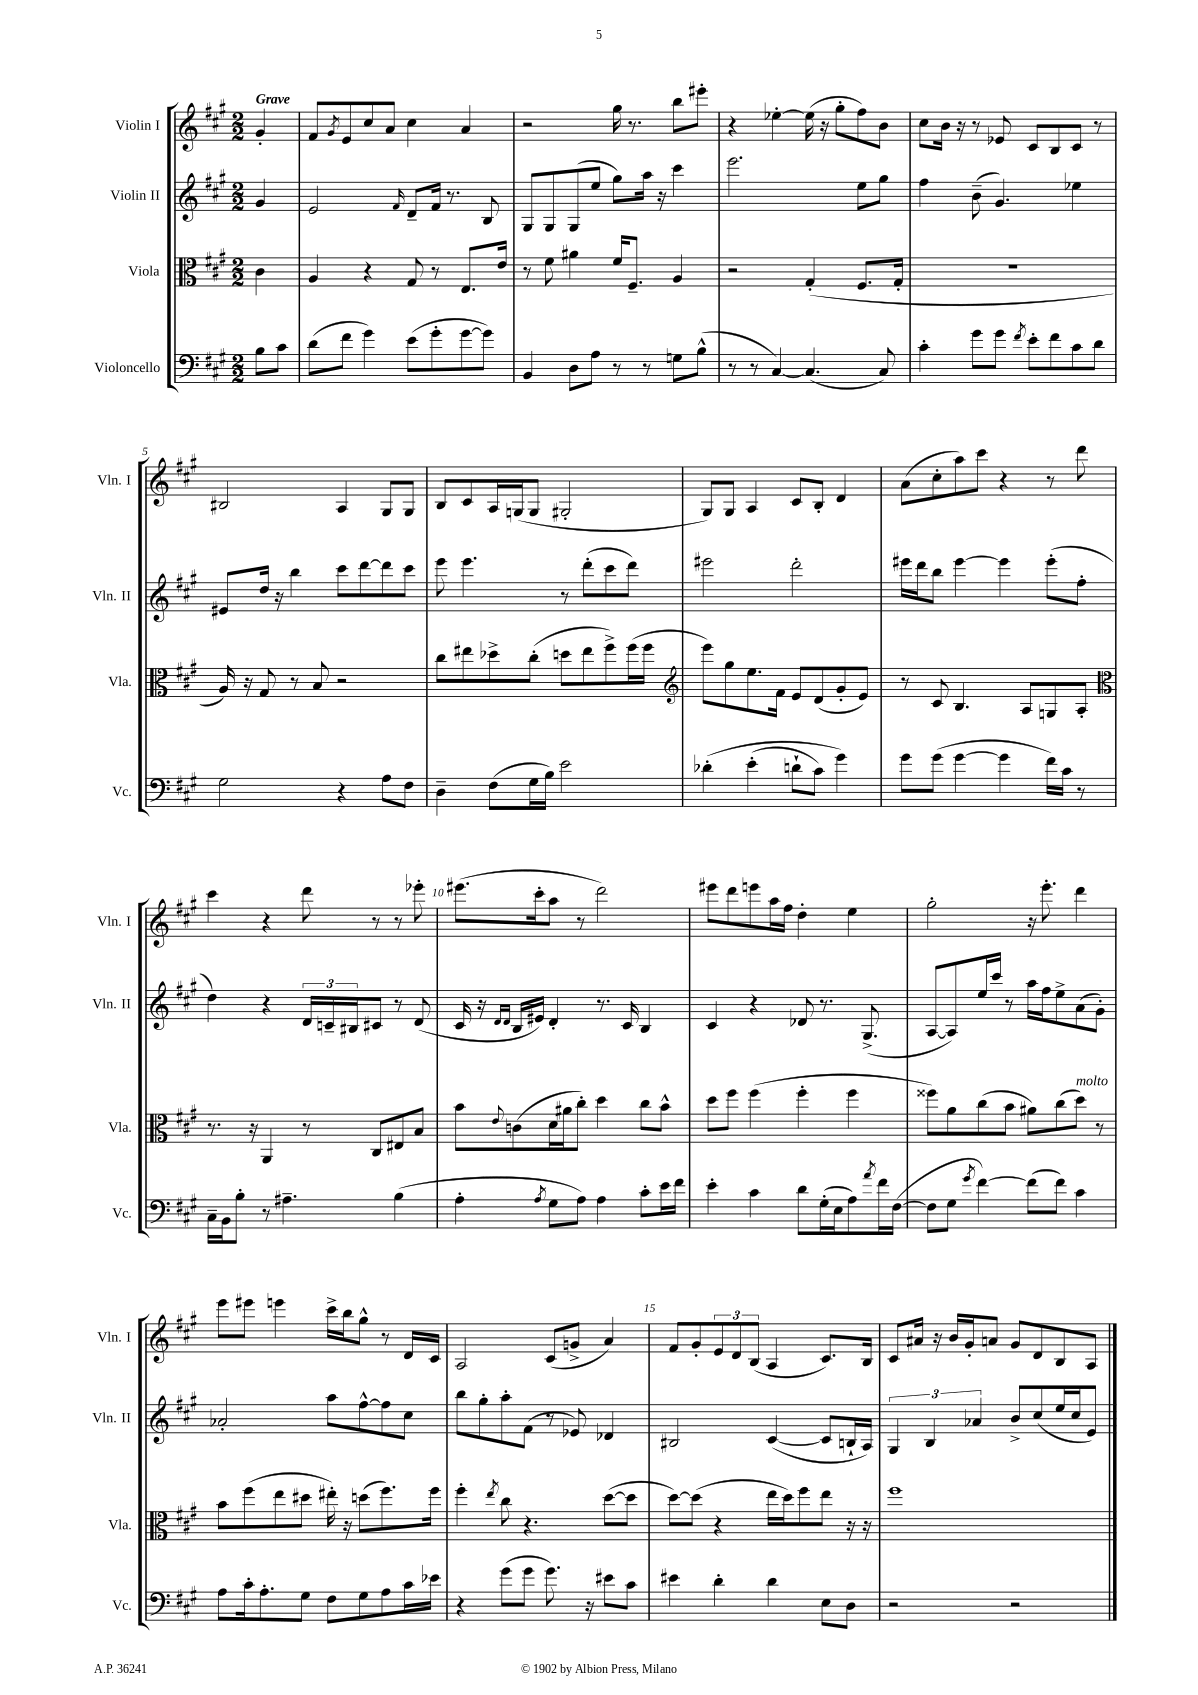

**kern	**kern	**kern	**kern
*part4	*part3	*part2	*part1
*staff4	*staff3	*staff2	*staff1
*I"Violoncello	*I"Viola	*I"Violin II	*I"Violin I
*I'Vc.	*I'Vla.	*I'Vln. II	*I'Vln. I
*clefF4	*clefC3	*clefG2	*clefG2
*k[f#c#g#]	*k[f#c#g#]	*k[f#c#g#]	*k[f#c#g#]
*M2/2	*M2/2	*M2/2	*M2/2
=	=	=	=
!	!	!	!LO:TX:a:B:t=Grave
8B\L	4c#\	4g#/	4g#'/
8c#\J	.	.	.
=1	=1	=1	=1
(8d\L	4A/	2e/	8f#/L
.	.	.	8qg#/
8f#\J	.	.	8e/
4g#\)	4r	.	8cc#/
.	.	.	8a/J
.	.	16qqf#/	.
(8e\L	8G#/	8d~/L	4cc#\
8g#'\	8r	16f#/Jk	.
.	.	8.r	.
[8g#\	8.E/L	.	4a/
8g#\J])	.	8B/	.
.	16e/Jk	.	.
=2	=2	=2	=2
4BB/	8r	8G#/L	2r
.	8f#\	8G#/	.
8D\L	4a#X\	(8G#/	.
8A\J	.	8ee/J	.
8r	16f#/KL	8gg#\L)	16gg#\
.	8.F#~/J	.	8.r
8r	.	16aa\Jk	.
.	.	16r	.
8Gn\L	4A/	4ccc#\	8bb\L
(8B^^\J	.	.	8eee#X'\J
=3	=3	=3	=3
8r	2r	2.eee\	4r
8r	.	.	.
[4C#/)	.	.	[4ee-X'\
(4.C#/]	(4G#'/	.	(16ee-\]
.	.	.	16r
.	.	.	8gg#'\L
.	8.F#/L	8ee\L	8ff#\)
8C#/)	.	8gg#\J	8b\J
.	16G#'/Jk	.	.
=4	=4	=4	=4
4c#'\	1r	4ff#\	8cc#\L
.	.	.	16b\Jk
.	.	.	16r
8g#\L	.	(8b~\	8r
8g#\J	.	4.g#/)	8e-X/
8qf#/	.	.	.
8e'\L	.	.	8c#/L
8f#\	.	.	8B/
8c#\	.	4ee-X\	8c#/J
8d\J	.	.	8r
!!LO:LB:g=z
=5	=5	=5	=5
2G#\	16A/)	8e#X/L	2B#X/
.	16r	.	.
.	8G#/	16dd/Jk	.
.	.	16r	.
.	8r	4bb\	.
.	8B/	.	.
4r	2r	8ccc#\L	4A/
.	.	[8ddd\	.
8A\L	.	8ddd\]	8G#/L
8F#\J	.	8ccc#\J	8G#/J
=6	=6	=6	=6
4D~\	8cc#\L	8eee\	8B/L
.	8ee#X\	4.eee\	8c#/
(8F#\L	8dd-X^\	.	16A/L
.	.	.	(16Gn/J
16G#\L	(8cc#'\J	.	8G/J
16B\JJ)	.	.	.
2e\	8ddn\L	8r	2G#X'/
.	8ee#\	(8ddd'\L	.
.	8ff#^\)	8ccc#\	.
.	(16ff#\L	8ddd\J)	.
.	16ff#\JJ	.	.
=7	=7	=7	=7
*	*clefG2	*	*
(4d-X'\	8eee\L)	2eee#X\	8G#/L)
.	8gg#\	.	8G#/J
(4e'\	8.ee\	.	4A/
.	16f#\Jk	.	.
8dn`\L	8e/L	2ddd'\	8c#/L
8c#\J)	(8d/	.	8B'/J
4g#\)	8g#'/	.	4d/
.	8e/J)	.	.
=8	=8	=8	=8
8g#\L	8r	16eee#X\LL	(8a\L
.	.	16ddd\J	.
(8g#\J	8c#/	8bb\J	8cc#'\
[4g#\	4.B/	[4eee#\	8aa\)
.	.	.	8ccc#\J
4g#\]	.	4eee#\]	4r
.	8A/L	.	.
16f#\LL)	8Gn/	(8eee#'\L	8r
16c#\JJ	.	.	.
8r	8A'/J	8ff#'\J	8ddd\
!!LO:LB:g=z
=9	=9	=9	=9
*	*clefC3	*	*
16C#~\LL	8.r	4dd\)	4ccc#\
16BB\J	.	.	.
8B'\J	.	.	.
.	16r	.	.
8r	4AA/	4r	4r
4.A#X~\	.	.	.
.	8r	24d/LL	8ddd\
.	.	24cn~/	.
.	.	24B#X/J	.
.	8C#/L	8c#X/J	8r
(4B\	8E#X/	8r	8r
.	8B/J	(8d/	8eee-X'\
=10	=10	=10	=10
4A'\	8b\L	16c#/	(8.eee#X\L
.	.	16r	.
.	.	16qqd/LL	.
.	8qqe/	16qqd/JJ	.
.	(8cn\	16B/LL	.
.	.	16e#X/JJ)	16ccc#'\k
8qA/	.	.	.
8G#\L	16d\L	4d'/	8aa\J
.	16a#X\J	.	.
8A\J)	8cc#'\J)	.	8r
4A\	4dd\	8.r	2ddd\)
.	.	16c#/	.
8c#'\L	8cc#\L	4B/	.
16e\L	8b^^\J	.	.
16f#\JJ	.	.	.
=11	=11	=11	=11
4e'\	8dd\L	4c#/	8eee#X\L
.	8ff#\J	.	8ddd\
4c#\	(4ff#\	4r	8eeen\
.	.	.	16aa\L
.	.	.	16ff#\JJ
8d\L	4ff#'\	8d-X/	4dd'\
(16G#'\L	.	8.r	.
16E\J	.	.	.
8A\)	4ff#\	.	4ee\
.	.	(8.G#^/	.
8qa/	.	.	.
16f#\L	.	.	.
([16F#\JJ	.	.	.
=12	=12	=12	=12
8F#\L]	8ff##X\L)	[8A/L	2gg#'\
8G#\J	8a\	8A/])	.
8qg#/	.	.	.
[4f#\)	(8cc#\	16ee/L	.
.	.	16ccc#/JJ	.
.	8b\J	8r	.
(8f#\L]	8a#X\L)	16aa\LL	16r
.	.	16ff#\J	8.eee'\
8f#\J)	(8cc#\	8ee^\	.
!	!LO:TX:a:i:t=molto	!	!
4c#\	8dd\J)	(8a\	4ddd\
.	8r	8g#'\J)	.
!!LO:LB:g=z
=13	=13	=13	=13
8A\L	8b\L	2a-X'/	8eee\L
16c#'\k	(8ff#\	.	8eee#X\J
8.A'\	.	.	.
.	8ee\	.	4eeen\
8G#\J	8dd#X\J	.	.
8F#\L	16ee#X'\)	8aa\L	16ccc#^\LL
.	16r	.	16bb\J
8G#\	(8ddn\L	[8ff#^^\	8gg#^^\J
8A\	8.ff#\)	8ff#\]	8r
16c#\L	.	8cc#\J	16d/LL
16e-X\JJ	16ff#\Jk	.	16c#/JJ
=14	=14	=14	=14
4r	4ff#'\	8bb\L	2A/
.	.	8gg#'\	.
.	8qee/	.	.
(8g#\L	8cc#\	8aa'\	.
8g#\J	4.r	(8f#\J	.
8.g#\)	.	8r	(8c#/L
.	.	8e-X/)	8gn^/J
16r	.	.	.
8e#X\L	([8dd\L	4d-X/	4a/)
8c#\J	8dd\J]	.	.
=15	=15	=15	=15
4e#X\	[8dd\L)	2B#X/	8f#/L
.	(8dd\J]	.	8g#'/
4d'\	4r	.	12e/
.	.	.	12d/
.	.	.	(12B/J
4d\	16ee\LL	([4c#/	4A/
.	16dd\J)	.	.
.	8ff#\	.	.
8E\L	8ee\J	8c#/L]	8.c#/L)
8D\J	16r	16Bn`/L	.
.	16r	16A/JJ)	16B/Jk
=16	=16	=16	=16
2r	1ff#	6G#/	8c#/L
.	.	.	16a#X/Jk
.	.	6B/	.
.	.	.	16r
.	.	.	16b/LL
.	.	.	16g#'/J
.	.	6a-X/	.
.	.	.	8an/J
2r	.	8b^/L	8g#/L
.	.	(8cc#/	8d/
.	.	16ee/L	8B/
.	.	16cc#/J	.
.	.	8e/J)	8A/J
==	==	==	==
*-	*-	*-	*-
